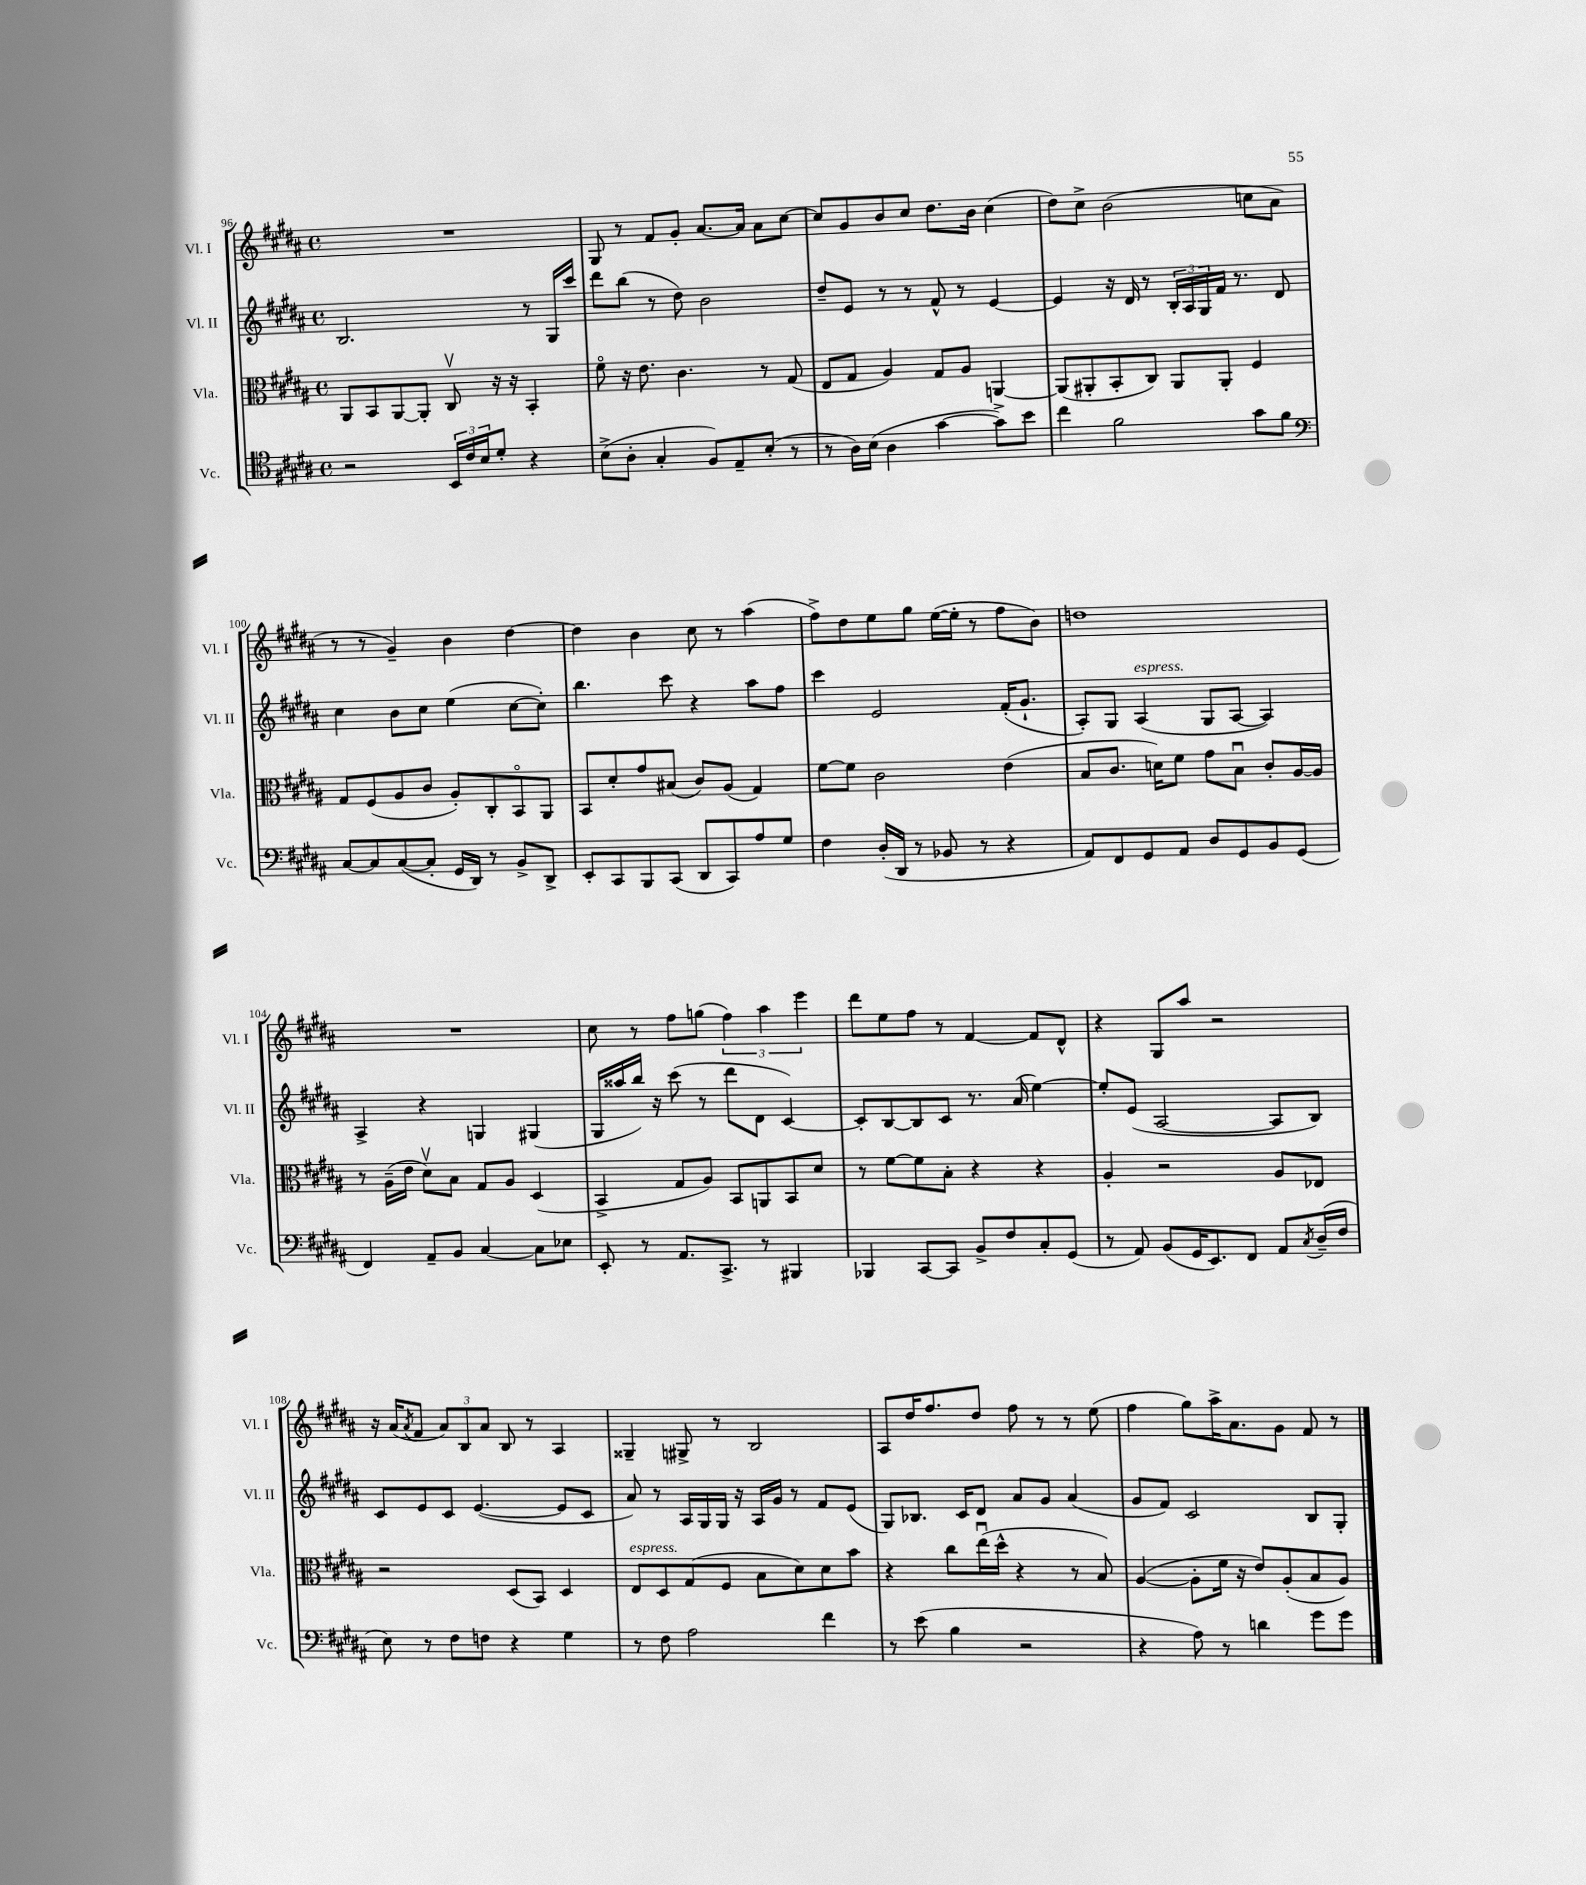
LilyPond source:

<<
\new StaffGroup <<
\new Staff = "s0" \with { instrumentName = "Vl. I" shortInstrumentName = "Vl. I" } {
    \clef treble \key b \major \defaultTimeSignature \time 4/4
    R1 |
    gis8 r8 fis'8 gis'8-. ais'8.~ ais'16 ais'8 cis''8~ |
    cis''8 gis'8 b'8 cis''8 dis''8. b'16 cis''4( |
    dis''8) cis''8-> b'2( c''8 ais'8 |
    r8 r8 gis'4--) b'4 dis''4~ |
    dis''4 b'4 cis''8 r8 ais''4( |
    fis''8->) dis''8 e''8 gis''8 e''16~( e''16-. r8 fis''8 b'8) |
    d''1 |
    R1 |
    cis''8 r8 fis''8 g''8( \tuplet 3/2 { fis''4) ais''4 e'''4 } |
    dis'''8 e''8 fis''8 r8 fis'4~ fis'8 dis'8-^ |
    r4 gis8 ais''8 r2 |
    r16 ais'16( \acciaccatura { ais'8 } fis'8 \tuplet 3/2 { ais'8) b8 ais'8 } b8 r8 ais4 |
    gisis4-- gis8-> r8 b2 |
    ais8 dis''16 fis''8. dis''8 fis''8 r8 r8 e''8( |
    fis''4 gis''8) ais''16-> ais'8. gis'8 fis'8 r8 \bar "|." |
}
\new Staff = "s1" \with { instrumentName = "Vl. II" shortInstrumentName = "Vl. II" } {
    \clef treble \key b \major \defaultTimeSignature \time 4/4
    b2. r8 gis16 cis'''16 |
    dis'''8 b''8( r8 dis''8) b'2 |
    dis''8-- e'8 r8 r8 fis'8-^ r8 e'4~ |
    e'4 r16 dis'16 r8 \tuplet 3/2 { b16-. ais16 gis16 } fis'16 r8. dis'8 |
    cis''4 b'8 cis''8 e''4( cis''8~ cis''8-.) |
    b''4. cis'''8 r4 ais''8 fis''8 |
    cis'''4 e'2 fis'16-.( gis'8.-! |
    ais8-.) gis8 ais4^\markup { \italic "espress." }( gis8 ais8~ ais4) |
    ais4-> r4 g4 gis4( |
    gis16 aisis''16 b''16) r16 cis'''8( r8 dis'''8 dis'8 cis'4~) |
    cis'8-. b8~ b8 cis'8 r8. ais'16( e''4~) |
    e''8-. e'8( ais2~ ais8 b8) |
    cis'8 e'8 cis'8 e'4.~( e'8 cis'8 |
    ais'8) r8 ais16 gis16 gis16 r16 ais16 gis'16 r8 fis'8 e'8( |
    gis8) bes8. cis'16 dis'8 ais'8 gis'8 ais'4( |
    gis'8 fis'8) cis'2 b8 gis8-. \bar "|." |
}
\new Staff = "s2" \with { instrumentName = "Vla." shortInstrumentName = "Vla." } {
    \clef alto \key b \major \defaultTimeSignature \time 4/4
    ais,8 b,8 ais,8~ ais,8-. cis8\upbow r16 r16 b,4-. |
    fis'8\flageolet r16 e'8. cis'4. r8 gis8( |
    e8 gis8 ais4) gis8 ais8 a,4~ |
    a,8( ais,8-. b,8-. cis8) ais,8 ais,8-. fis4 |
    gis8 fis8( ais8 cis'8 ais8-.) cis8-. b,8\flageolet ais,8 |
    b,8 dis'8-. gis'8 bis8( cis'8) ais8( gis4) |
    fis'8~ fis'8 cis'2 e'4( |
    b8 cis'8. d'16) fis'8 gis'8 b8\downbow cis'8-. ais16~ ais16 |
    r8 ais16--( e'16 dis'8\upbow) b8 gis8 ais8 dis4( |
    b,4-> gis8 ais8) b,8 a,8 b,8 dis'8 |
    r8 fis'8~ fis'8 b8-. r4 r4 |
    ais4-. r2 ais8 ees8 |
    r2 dis8( b,8) dis4 |
    e8^\markup { \italic "espress." } dis8 gis8( fis8 b8 dis'8) dis'8 b'8 |
    r4 cis''8 e''16\downbow( dis''16-^ r4 r8 b8) |
    ais4~( ais8-. fis'16 r16 e'8) ais8-.( b8 ais8) \bar "|." |
}
\new Staff = "s3" \with { instrumentName = "Vc." shortInstrumentName = "Vc." } {
    \clef tenor \key b \major \defaultTimeSignature \time 4/4
    r2 \tuplet 3/2 { b,16 cis'16 b16 } dis'8-. r4 |
    b8->( ais8-. gis4-. fis8) e8-- b8-.( r8 |
    r8 ais16) b16( ais4 gis'4~ gis'8->) b'8 |
    cis''4 fis'2 gis'8 fis'8 |
    \clef bass cis8~ cis8 cis8~( cis8-. gis,16 dis,16) r8 b,8-> dis,8-> |
    e,8-. cis,8 b,,8 cis,8( dis,8 cis,8) ais8 gis8 |
    fis4 dis16-.( dis,16 r8 bes,8 r8 r4 |
    ais,8) fis,8 gis,8 ais,8 dis8 gis,8 b,8 gis,8( |
    fis,4) ais,8-- b,8 cis4~ cis8 ees8 |
    e,8-. r8 ais,8. cis,8.-> r8 bis,,4 |
    bes,,4 cis,8~ cis,8 b,8-> fis8 cis8-. gis,8( |
    r8 ais,8) b,8( gis,16 e,8.) fis,8 ais,8 \acciaccatura { cis8 } dis16--( fis16 |
    e8) r8 fis8 f8 r4 gis4 |
    r8 fis8 ais2 fis'4 |
    r8 e'8( b4 r2 |
    r4 ais8) r8 d'4 gis'8 gis'8 \bar "|." |
}
>>
>>
\layout { \context { \Score currentBarNumber = #96 } }
